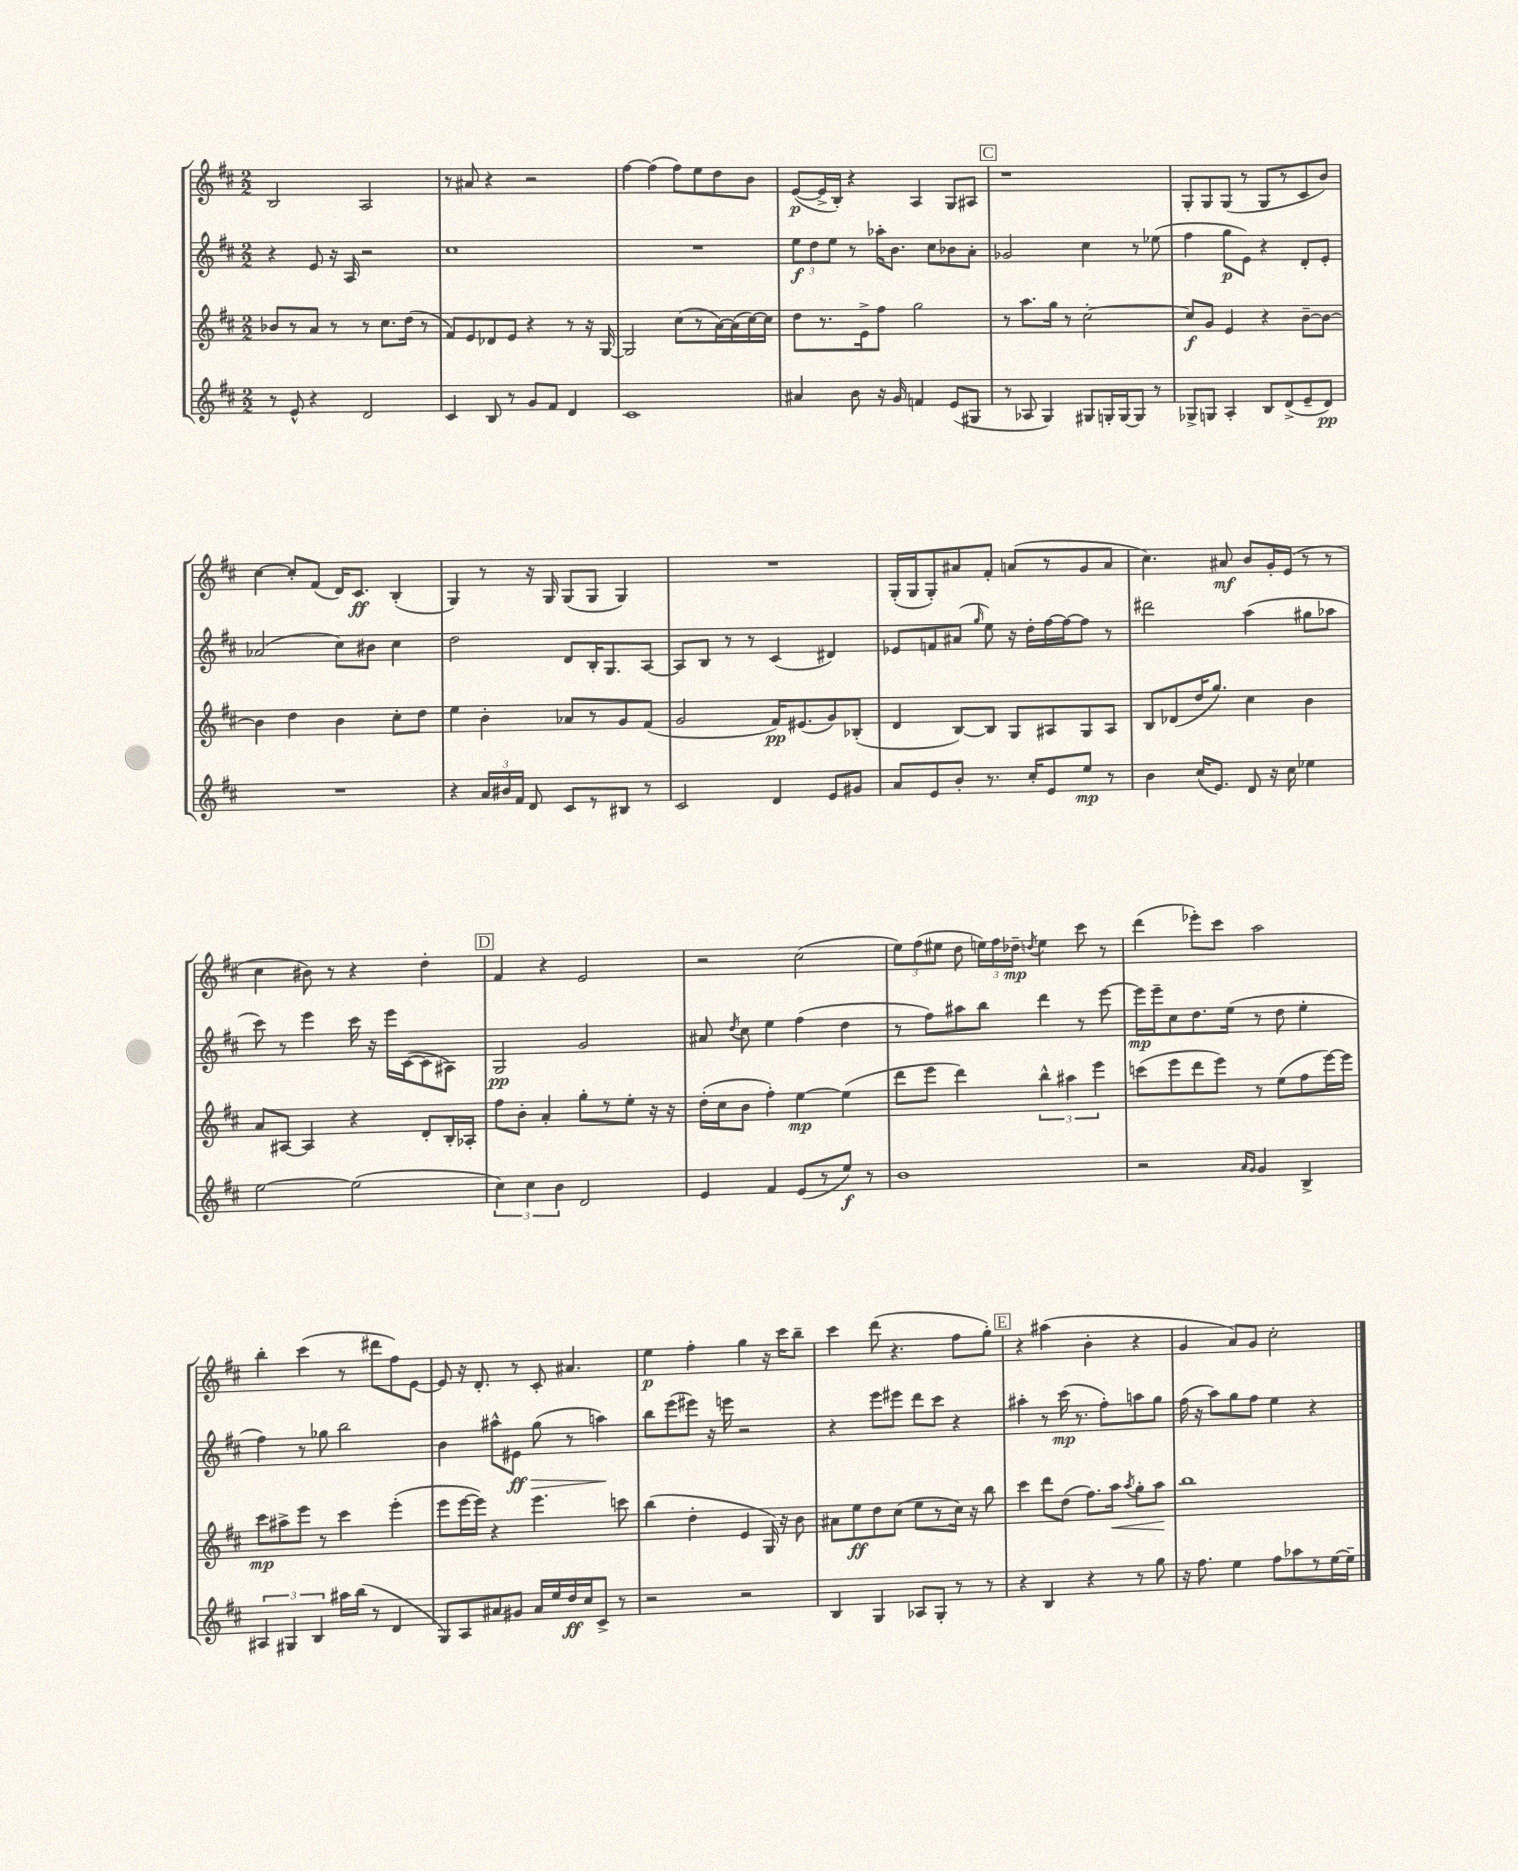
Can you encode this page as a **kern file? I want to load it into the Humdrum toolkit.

**kern	**dynam	**kern	**dynam	**kern	**dynam	**kern	**dynam
*part4	*part4	*part3	*part3	*part2	*part2	*part1	*part1
*staff4	*staff4	*staff3	*staff3	*staff2	*staff2	*staff1	*staff1
*clefG2	*	*clefG2	*	*clefG2	*	*clefG2	*
*k[f#c#]	*	*k[f#c#]	*	*k[f#c#]	*	*k[f#c#]	*
*M2/2	*	*M2/2	*	*M2/2	*	*M2/2	*
=16	=16	=16	=16	=16	=16	=16	=16
8r	.	8b-X/L	.	4r	.	2B/	.
8e^^/	.	8r	.	.	.	.	.
4r	.	8a/J	.	8e/	.	.	.
.	.	8r	.	16r	.	.	.
.	.	.	.	16A/	.	.	.
2d/	.	8r	.	2r	.	2A/	.
.	.	8.cc#\L	.	.	.	.	.
.	.	(16dd\Jk	.	.	.	.	.
.	.	8r	.	.	.	.	.
=17	=17	=17	=17	=17	=17	=17	=17
4c#/	.	8f#/L)	.	1cc#	.	8r	.
.	.	8e/	.	.	.	8a#X/	.
8B/	.	8d-X/	.	.	.	4r	.
8r	.	8e/J	.	.	.	.	.
8g/L	.	4r	.	.	.	2r	.
8f#/J	.	.	.	.	.	.	.
4d/	.	8r	.	.	.	.	.
.	.	16r	.	.	.	.	.
.	.	[16G/	.	.	.	.	.
=18	=18	=18	=18	=18	=18	=18	=18
1c#	.	2G/]	.	1r	.	[4ff#\	.
.	.	.	.	.	.	(4ff#\]	.
.	.	(8cc#\L	.	.	.	8ff#\L)	.
.	.	8r	.	.	.	8ee\	.
.	.	[16a\L)	.	.	.	8dd\	.
.	.	(16a\]	.	.	.	.	.
.	.	[16cc#\)	.	.	.	8b\J	.
.	.	16cc#\JJ]	.	.	.	.	.
=19	=19	=19	=19	=19	=19	=19	=19
4a#X/	.	8dd\L	.	12ee\L	f	([8e/L	p
.	.	.	.	12dd\	.	.	.
.	.	8.r	.	.	.	16e^/L]	.
.	.	.	.	12ee\J	.	.	.
.	.	.	.	.	.	16B'/JJ)	.
8b\	.	.	.	8r	.	4r	.
.	.	16e^\k	.	.	.	.	.
16r	.	8ff#\J	.	16aa-X'\KL	.	.	.
16g/	.	.	.	8.b\J	.	.	.
4fn/	.	2gg\	.	.	.	4A/	.
.	.	.	.	8cc#\L	.	.	.
(8e/L	.	.	.	8b-X\	.	8G/L	.
8G#X/J	.	.	.	8a'\J	.	8A#X/J	.
!!LO:REH:place=s1:t=C
=20	=20	=20	=20	=20	=20	=20	=20
8r	.	8r	.	2g-X/	.	1r	.
8A-X/	.	8.aa\L	.	.	.	.	.
4G/)	.	.	.	.	.	.	.
.	.	16gg\Jk	.	.	.	.	.
.	.	8r	.	.	.	.	.
8G#X/L	.	[2cc#'\	.	4cc#\	.	.	.
16Gn'/L	.	.	.	.	.	.	.
[16G/J	.	.	.	.	.	.	.
8G/J]	.	.	.	8r	.	.	.
8r	.	.	.	(8ee-X\	.	.	.
=21	=21	=21	=21	=21	=21	=21	=21
8G-X^/L	.	8cc#/L]	f	4ff#\	.	8G'/L	.
8Gn/J	.	8g/J	.	.	.	8G/	.
4A'/	.	4e/	.	8gg\L	p	(8G/J	.
.	.	.	.	8e\J)	.	8r	.
8B/L	.	4r	.	4r	.	8G/L	.
(8d^/	.	.	.	.	.	8r	.
8e~/	.	[8b~\L	.	8d'/L	.	8c#/	.
8d/J)	pp	8b\J_	.	8e'/J	.	8b/J)	.
!!LO:LB:g=z
=22	=22	=22	=22	=22	=22	=22	=22
1r	.	4b\]	.	(2a-X/	.	[4cc#\	.
.	.	4dd\	.	.	.	8cc#'/L]	.
.	.	.	.	.	.	(8f#/J	.
.	.	4b\	.	8cc#\L)	.	16d/KL)	.
.	.	.	.	.	.	8.c#/J	ff
.	.	.	.	8b#X\J	.	.	.
.	.	8cc#'\L	.	4cc#\	.	(4B'/	.
.	.	8dd\J	.	.	.	.	.
=23	=23	=23	=23	=23	=23	=23	=23
4r	.	4ee\	.	2dd\	.	4G/)	.
24a/LL	.	4b'\	.	.	.	8r	.
24b#X/	.	.	.	.	.	.	.
24f#/JJ	.	.	.	.	.	.	.
8d/	.	.	.	.	.	16r	.
.	.	.	.	.	.	16G/	.
8c#/L	.	8a-X/L	.	8d/L	.	(8G/L	.
8r	.	8r	.	16B'/K	.	8G/J	.
.	.	.	.	8.G/	.	.	.
8B#X/J	.	8g/	.	.	.	4G/)	.
8r	.	(8f#/J	.	[8A/J	.	.	.
=24	=24	=24	=24	=24	=24	=24	=24
2c#/	.	2g/	.	8A/L]	.	1r	.
.	.	.	.	8B/J	.	.	.
.	.	.	.	8r	.	.	.
.	.	.	.	8r	.	.	.
4d/	.	16f#/KL)	pp	(4c#/	.	.	.
.	.	(8.e#X/	.	.	.	.	.
8e/L	.	8g/)	.	4d#X/)	.	.	.
8g#X/J	.	(8B-X'/J	.	.	.	.	.
=25	=25	=25	=25	=25	=25	=25	=25
8a/L	.	4d/	.	8e-X/L	.	(16G'/LL	.
.	.	.	.	.	.	16G/J	.
8e/	.	.	.	8fn/	.	8G'/)	.
8b'/J	.	[8B/L)	.	(8a#X/J	.	8a#X/	.
.	.	.	.	16qqgg/	.	.	.
8.r	.	8B/J]	.	8ee\)	.	8f#'/J	.
.	.	8G/L	.	16r	.	(8an/L	.
16cc#'/KL	.	.	.	16dd'\LL	.	.	.
8e/	.	8A#X/	.	[16ff#\	.	8r	.
.	.	.	.	16ff#\J_	.	.	.
8ee/J	mp	8G/	.	8ff#\J]	.	8g/	.
8r	.	8A#/J	.	8r	.	8a/J	.
=26	=26	=26	=26	=26	=26	=26	=26
4b\	.	8B/L	.	2ddd#X\	.	4.cc#\)	.
.	.	(8d-X/	.	.	.	.	.
(16cc#/KL	.	16dd/K	.	.	.	.	.
8.e/J)	.	8.gg/J)	.	.	.	.	.
.	.	.	.	.	.	8a#X/	mf
8d/	.	4cc#\	.	(4aa\	.	8b/L	.
16r	.	.	.	.	.	16g'/L	.
16cc#\	.	.	.	.	.	(16e/JJ	.
4ee-X\	.	4b\	.	8gg#X\L	.	8r	.
.	.	.	.	8aa-X\J	.	8r	.
!!LO:LB:g=z
=27	=27	=27	=27	=27	=27	=27	=27
[2ee\	.	8a/L	.	8ccc#\)	.	4cc#\	.
.	.	[8A#X/J	.	8r	.	.	.
.	.	4A#/]	.	4eee\	.	8b#X\)	.
.	.	.	.	.	.	8r	.
(2ee\]	.	4r	.	16ccc#\	.	4r	.
.	.	.	.	16r	.	.	.
.	.	.	.	16eee\LL	.	.	.
.	.	.	.	([16c#\J	.	.	.
.	.	8d'/L	.	8c#\]	.	4dd'\	.
.	.	16B'/L	.	8A#X\J)	.	.	.
.	.	16A-X'/JJ	.	.	.	.	.
!!LO:REH:place=s1:t=D
=28	=28	=28	=28	=28	=28	=28	=28
6cc#\)	.	8ff#\L	.	2G/	pp	4f#/	.
.	.	8b'\J	.	.	.	.	.
6cc#\	.	.	.	.	.	.	.
.	.	4a'/	.	.	.	4r	.
6b\	.	.	.	.	.	.	.
2d/	.	8gg'\L	.	2g/	.	2e/	.
.	.	8r	.	.	.	.	.
.	.	8ee'\J	.	.	.	.	.
.	.	16r	.	.	.	.	.
.	.	16r	.	.	.	.	.
=29	=29	=29	=29	=29	=29	=29	=29
4e/	.	(16dd'\LL	.	8a#X/	.	2r	.
.	.	16cc#\J	.	.	.	.	.
.	.	.	.	8qdd/	.	.	.
.	.	8b\J	.	8cc#\	.	.	.
4f#/	.	4ff#'\)	.	4ee\	.	.	.
(8e/L	.	[4ee\	mp	(4ff#\	.	(2cc#\	.
8r	.	.	.	.	.	.	.
8ee/J)	f	(4ee\]	.	4dd\	.	.	.
8r	.	.	.	.	.	.	.
=30	=30	=30	=30	=30	=30	=30	=30
1b	.	8ddd\L	.	8r	.	12ee\L)	.
.	.	.	.	.	.	(12ff#\	.
.	.	8eee\J	.	8ff#\L)	.	.	.
.	.	.	.	.	.	12ee#X\J	.
.	.	4ddd\)	.	8aa#X\	.	8dd\	.
.	.	.	.	8bb\J	.	24een\LL)	.
.	.	.	.	.	.	24ff#\	.
.	.	.	.	.	.	24dd-X~\JJ	mp
.	.	.	.	.	.	8qddn/	.
.	.	6bb^^\	.	4ddd\	.	4ee\	.
.	.	6aa#X\	.	.	.	.	.
.	.	.	.	8r	.	8ccc#\	.
.	.	6eee\	.	.	.	.	.
.	.	.	.	[8eee\	.	8r	.
=31	=31	=31	=31	=31	=31	=31	=31
2r	.	(8cccn\L	.	16eee\LL]	mp	(4ddd\	.
.	.	.	.	16eee~\J	.	.	.
.	.	8eee\	.	8cc#\	.	.	.
.	.	8ddd\	.	8.dd\	.	8eee-X'\L)	.
.	.	8eee\J)	.	.	.	8ccc#\J	.
.	.	.	.	(16ee\Jk	.	.	.
16qqa/LL	.	.	.	.	.	.	.
16qqg/JJ	.	.	.	.	.	.	.
4g/	.	8r	.	8r	.	2aa\	.
.	.	(8ee\L	.	8dd\	.	.	.
4B^/	.	8ff#\	.	4ee'\	.	.	.
.	.	[16eee\L)	.	.	.	.	.
.	.	16eee\JJ]	.	.	.	.	.
!!LO:LB:g=z
=32	=32	=32	=32	=32	=32	=32	=32
6A#X/	.	8ccc#\L	mp	4ff#\)	.	4bb'\	.
.	.	8aa#X^\	.	.	.	.	.
6G#X/	.	.	.	.	.	.	.
.	.	8eee\J	.	8r	.	(4ccc#\	.
6B/	.	.	.	.	.	.	.
.	.	8r	.	8gg-X\	.	.	.
16aa#X\LL	.	4ccc#\	.	2bb\	.	8r	.
(16bb\JJ	.	.	.	.	.	.	.
8r	.	.	.	.	.	8ddd#X\L	.
4d/	.	(4eee'\	.	.	.	8ff#\)	.
.	.	.	.	.	.	[8e\J	.
=33	=33	=33	=33	=33	=33	=33	=33
8G/L)	.	8eee\L	.	4b\	.	8e/]	.
8A/	.	[16eee\L	.	.	.	16r	.
.	.	16eee\JJ])	.	.	.	8.d'/	.
8a#X/	.	4r	.	8aa#X^^\L	.	.	.
!	!	!	!	!	!LO:HP:b	!	!
8g#X/J	.	.	.	8e#X\J	> ff	8r	.
16a#/LL	.	4.eee\	.	(8gg\	.	8c#'/	.
16ee/	.	.	.	.	.	.	.
16dd/	ff	.	.	8r	.	4.a#X/	.
16cc#/J	.	.	.	.	.	.	.
8c#^/J	.	.	.	4aan\)	.	.	.
8r	.	8cccn\	.	.	.	.	.
.	.	.	.	.	]	.	.
=34	=34	=34	=34	=34	=34	=34	=34
2r	.	(4bb\	.	8bb\L	.	4ee\	p
.	.	.	.	(8eee\	.	.	.
.	.	4dd'\	.	8eee#X\J)	.	4ff#'\	.
.	.	.	.	16r	.	.	.
.	.	.	.	16eeen\	.	.	.
2r	.	4e/	.	2r	.	4gg\	.
.	.	16G/)	.	.	.	16r	.
.	.	16r	.	.	.	16ccc#\KL	.
.	.	8b\	.	.	.	8bb~\J	.
=35	=35	=35	=35	=35	=35	=35	=35
4B/	.	8a#X\L	.	4r	.	4ccc#\	.
.	.	8ee\	ff	.	.	.	.
4G/	.	8dd\	.	8eee\L	.	(8ddd\	.
.	.	(8cc#\J	.	8eee#X\J	.	4.r	.
8A-X/L	.	8ee\L	.	8ddd\L	.	.	.
8G'/J	.	8r	.	8ccc#\J	.	.	.
8r	.	16cc#\Jk)	.	4r	.	8ff#\L	.
.	.	16r	.	.	.	.	.
8r	.	8bb\	.	.	.	8gg'\J)	.
!!LO:REH:place=s1:t=E
=36	=36	=36	=36	=36	=36	=36	=36
4r	.	4ccc#\	.	4aa#X'\	.	4r	.
4B/	.	8ddd\L	.	8r	.	(4aa#X\	.
.	.	(8dd\J	.	(16ccc#\	mp	.	.
.	.	.	.	8.r	.	.	.
4r	.	8.ff#\L)	.	.	.	4b'\	.
.	.	.	.	8ff#'\L)	.	.	.
!	!	!	!LO:HP:b	!	!	!	!
.	.	16aa\Jk	<	.	.	.	.
.	.	8qaa/	.	.	.	.	.
8r	.	8gg'\L	.	8aan\	.	4r	.
8gg\	.	8aa\J	.	8gg\J	.	.	.
.	.	.	[	.	.	.	.
=37	=37	=37	=37	=37	=37	=37	=37
16r	.	1bb	.	(16ff#\	.	4g/	.
8.ff#\	.	.	.	16r	.	.	.
.	.	.	.	8aa\L)	.	.	.
4ee\	.	.	.	8gg\	.	8a/L)	.
.	.	.	.	8ff#\J	.	8g/J	.
8ff#\L	.	.	.	4ee\	.	2cc#'\	.
8aa-X\	.	.	.	.	.	.	.
8r	.	.	.	4r	.	.	.
[16ee\L	.	.	.	.	.	.	.
16ee~\JJ]	.	.	.	.	.	.	.
==	==	==	==	==	==	==	==
*-	*-	*-	*-	*-	*-	*-	*-
